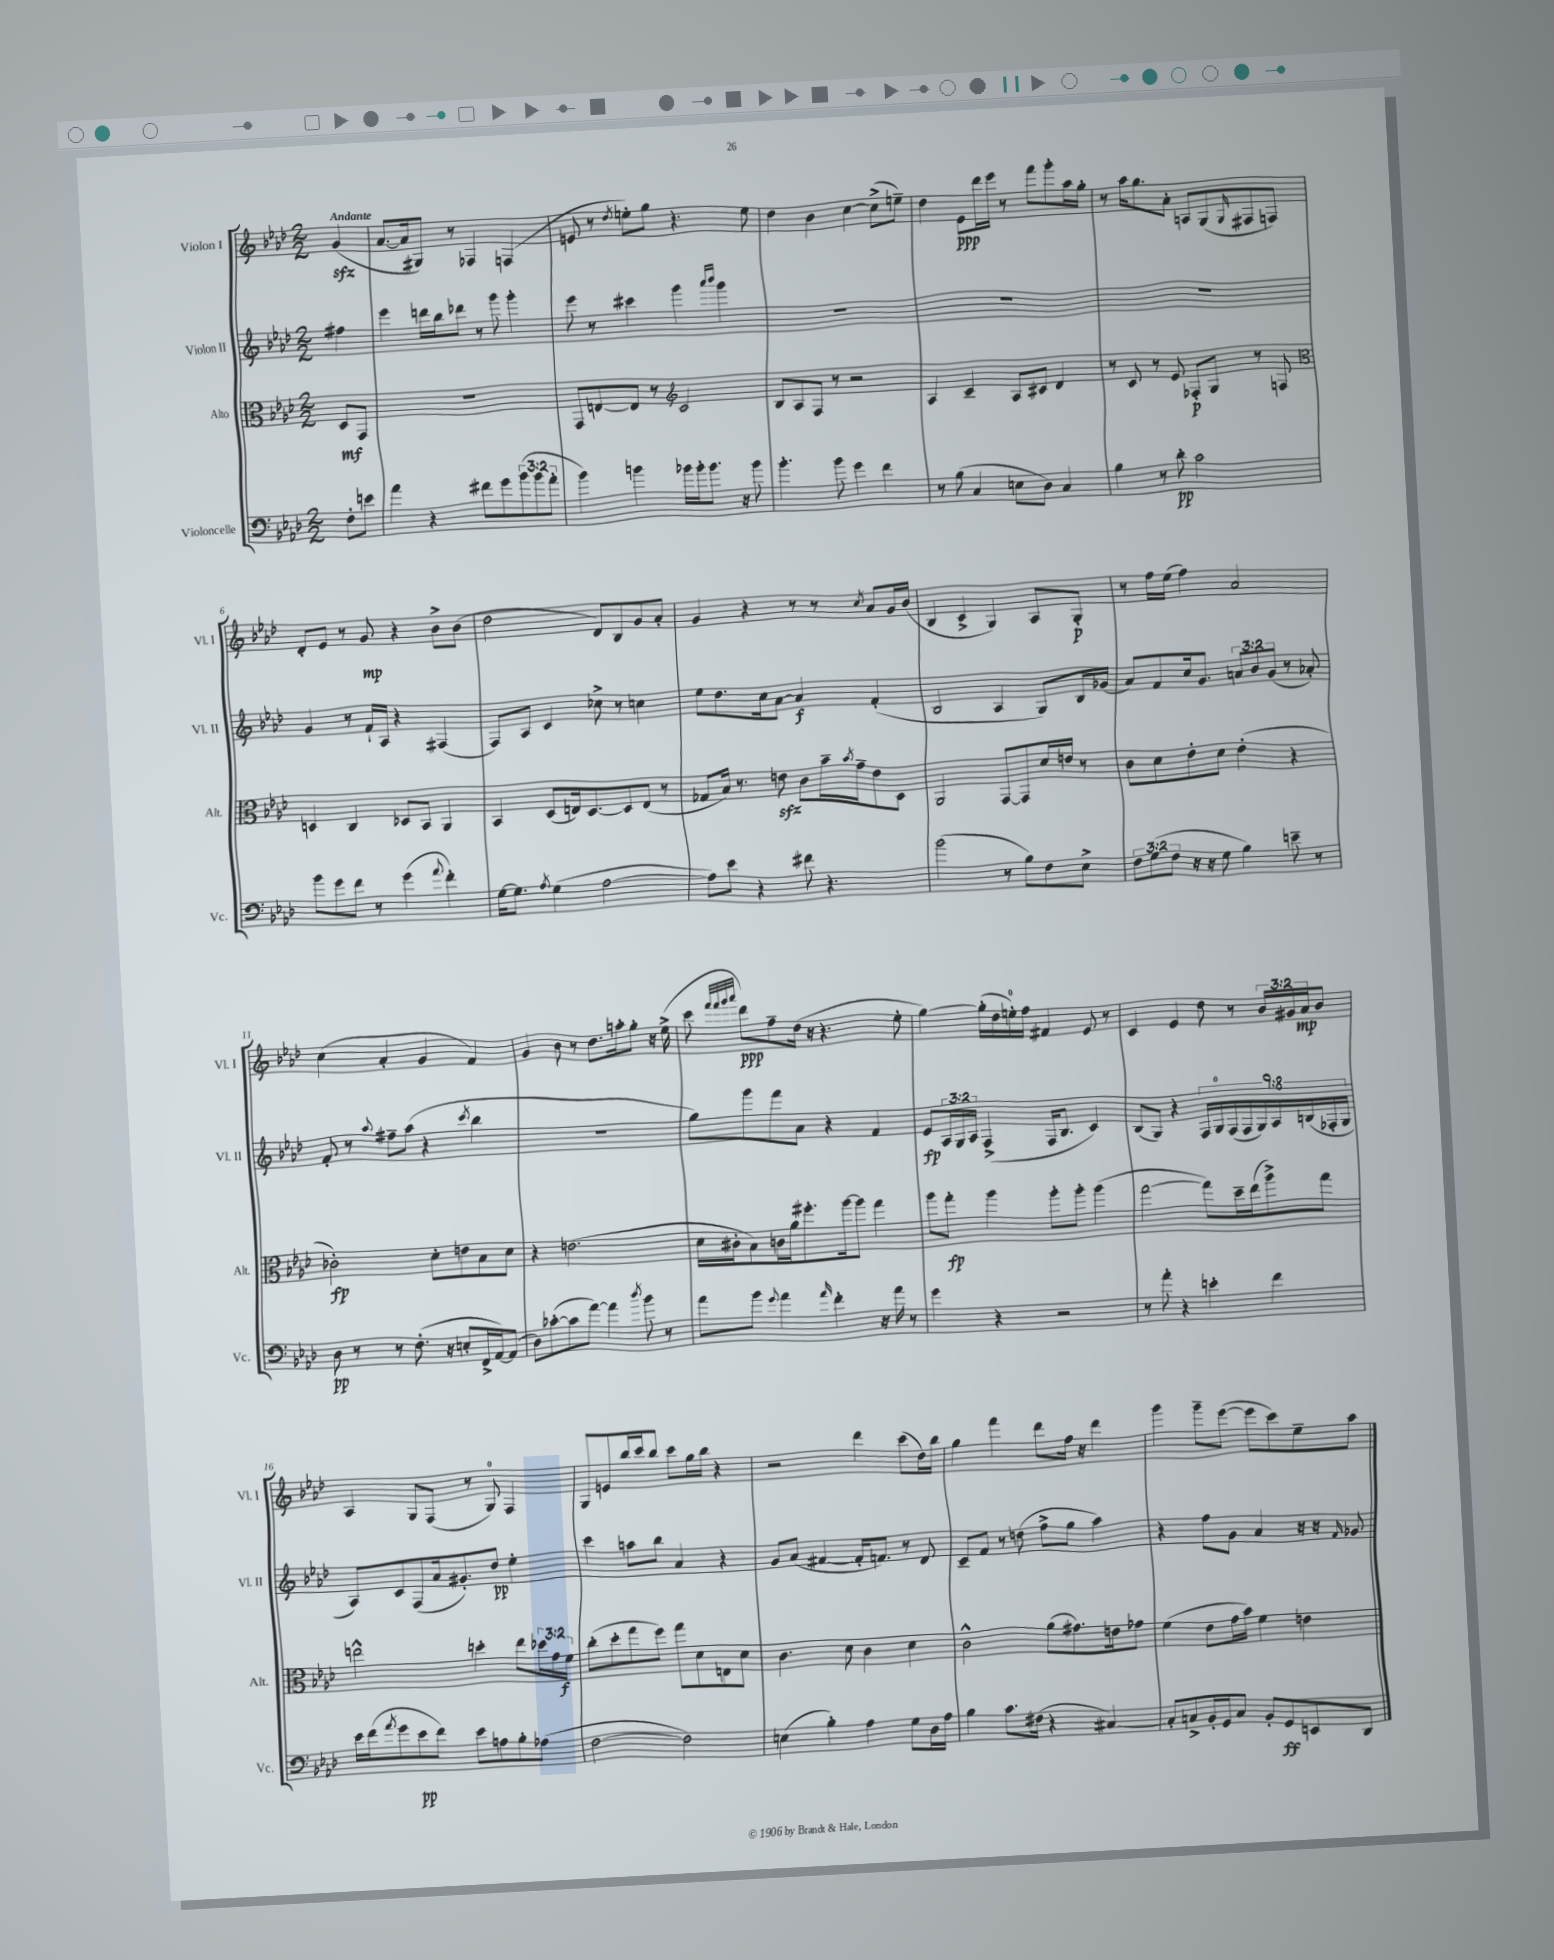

**kern	**kern	**kern	**kern
*staff4	*staff3	*staff2	*staff1
*clefF4	*clefC3	*clefG2	*clefG2
*k[b-e-a-d-]	*k[b-e-a-d-]	*k[b-e-a-d-]	*k[b-e-a-d-]
*M2/2	*M2/2	*M2/2	*M2/2
8F'	8D-	4ff#	(4g
8e	8GG	.	.
=	=	=	=
4a-	1r	4eee-	[8.a-
.	.	.	16a-]
4r	.	16ddd	8G#)
.	.	16bb-	.
.	.	8ddd-	8r
8f#	.	8r	4F-
8g	.	8ggg	.
(12b-	.	4ggg'	(4F
12b-	.	.	.
12a-'	.	.	.
=	=	=	=
4b-)	8GG	8eee-	8e
.	[8E	8r	8r
.	.	.	8qdd-
4b	8E]	4ccc#	8ee')
.	8r	.	8gg
*	*clefG2	*	*
16b-	2c	4ggg	4.r
16b-'	.	.	.
8.b-	.	.	.
.	.	16qqaaa-	.
.	.	16qqbbb-	.
.	.	4ggg	.
16r	.	.	.
8b-	.	.	8ee
=	=	=	=
4.b-'	8B-	1r	4dd-
.	8A-	.	.
.	8F	.	4b-
8b-	8r	.	.
4g	2r	.	[4cc
4f	.	.	(8cc^]
.	.	.	8ee~)
=	=	=	=
8r	4A-	1r	4dd-
(8B-	.	.	.
4C	4c~	.	8e-
.	.	.	16ddd-
.	.	.	16eee-
8E	8A-	.	8r
8D-)	8c#	.	8fff
4C	4d-	.	8ggg'
.	.	.	16aa-
.	.	.	16gg'
=	=	=	=
4B-	8r	1r	8r
.	8c	.	16aa-
.	.	.	8.gg
8r	8r	.	.
8d-'	8e-	.	8a-'
2c	8F-'	.	8A
.	8G	.	(8G
.	.	.	16qqG
.	8r	.	8F#
.	8F	.	8F)
=	=	=	=
*	*clefC3	*	*
8b-	4D	4g	8d-'
8g	.	.	8e-
8f	4C	8r	8r
8r	.	16f`	8g
.	.	16A-	.
(4g	8D-	4r	4r
.	8BB-	.	.
8qqa-	.	.	.
4f')	4AA-	(4F#	8b-^
.	.	.	(8b-
=	=	=	=
[16G	4BB-	8F)	2dd-
8.G]	.	.	.
.	.	8A-	.
8qA-	.	.	.
(4G	(8D-	4c	.
.	16E)	.	.
.	[8.D-	.	.
[2A-	.	8cc-^	8d-)
.	8D-]	8r	8B-
.	(8E	4cc	8g
.	8r	.	8a-'
=	=	=	=
8A-])	8G-	8ee-	4g
8e-	16B-)	8.dd-	.
.	8.r	.	.
4r	.	.	4r
.	.	16cc	.
.	8e	[8a-	.
8f#	8c	4a-]	8r
4.r	16b-~	.	8r
.	8qb-	.	.
.	16g~	.	.
.	.	.	8qcc
.	8e	(4f'	8a-
.	8D-	.	16g
.	.	.	(16b-
=	=	=	=
(2b-	2AA-	2B-	4B-
.	.	.	4c^
8r	[8GG	4A-	4G)
8B-)	8GG]	.	.
8F	16d-	8G)	8A-
.	16e	.	.
8E-^	8r	16B-	8G'
.	.	(16g-	.
=	=	=	=
12F	8c	8a-)	8r
(12G	.	.	.
.	8d-	8f	16ff
12F	.	.	.
.	.	.	(16ee-
16r	8e-'	16cc	4ff)
16r	.	8.g	.
8G	8d-	.	.
4B-)	(4e-'	12a	2a-
.	.	12b-	.
.	.	(12g	.
8e~	4r	8r	.
8r	.	8a-')	.
=	=	=	=
8D-	2c-')	8f'	(4cc
8r	.	8r	.
.	.	8qqaa-	.
8r	.	8ff#~	4a-'
(8.F'	.	(8aa-	.
.	8d-'	4r	4g
16r	.	.	.
8E'	8e	.	.
.	.	8qccc	.
16FF^	8B-	4bb-	4f)
[16AA-)	.	.	.
(8AA-]	8d-	.	.
=	=	=	=
8D-)	4r	1r	4g
([8c-'	.	.	.
8c-]	(2.e	.	8b-
[8a-)	.	.	8r
4a-]	.	.	8.dd-
.	.	.	16aa'
8qdd-	.	.	.
8b-	.	.	8gg'
8r	.	.	16r
.	.	.	(16ee-^
=	=	=	=
8a-	16d-	8gg)	8ccc
.	16c#'	.	.
.	.	.	32qqfff
.	.	.	32qqfff
.	.	.	32qqggg
.	.	.	32qqaaa-
8b-	8B-)	8ggg	8ddd-)
8qqg	.	.	.
4a-	16c	8fff	8ff~
.	16a-	.	.
.	8.ff#'	8a-	(16dd-
.	.	.	16r
16qqa-	.	.	.
4f'	.	4r	4.r
.	[16aa-	.	.
.	8aa-]	.	.
16r	4gg	4f	.
16a-	.	.	.
8r	.	.	8ee-'
=	=	=	=
4g	8aa-	8e-	[4gg)
.	8gg'	24A-	.
.	.	24G	.
.	.	24A-	.
4r	4aa-	(4F^	(16gg']
.	.	.	16dd-
.	.	.	16ee')
.	.	.	16ff
2r	8aa-'	16F	4f#
.	.	8.B-	.
.	8aa-'	.	.
.	(4aa-	4c)	8e-
.	.	.	8r
=	=	=	=
8r	[2gg	(8B-	4c
8a-'	.	8G)	.
4r	.	4r	4e-
4e'	8gg])	18F	8dd-
.	.	18G	.
.	.	(18F	.
.	16dd-~	.	8r
.	.	18F	.
.	(16ee-	.	.
.	.	18G)	.
4f	8aa-^)	.	24b-
.	.	18A-	.
.	.	.	24g#
.	.	(18B	24a-
.	8gg	.	8b-
.	.	18F-'	.
.	.	18G	.
=	=	=	=
16e-	2ee^^	8A-)	4A-
(16f	.	.	.
8qa-	.	.	.
8g	.	8c	.
8e-	.	(8F	8G
8f)	.	16a-	(8F
.	.	8.g#')	.
8e-	4dd'	.	8r
8A	.	8dd-	8G)
8B-'	8ee	4ee-'	4F
(8A-	24dd-	.	.
.	24g	.	.
.	24f	.	.
=	=	=	=
[2F	(8cc'	4ccc	8G
.	8dd-'	.	8e
.	8gg	8aa	16bb-
.	.	.	16ccc
.	8ff)	8bb-	8bb-
2F])	8gg	4a-	8ccc
.	8d-	.	16gg
.	.	.	16bb-
.	8E	4r	4r
.	8d-	.	.
=	=	=	=
(4E	4.c	8g	2r
.	.	(8a-	.
4B-')	.	[4f#	.
.	8d-	.	.
4A-	4c	16f#']	4ddd-
.	.	8.f)	.
8G	4d-	8r	(8ccc
16D-	.	8d-	16dd-)
16A-	.	.	16bb-
=	=	=	=
4B-	2c^^	8c~	4gg
.	.	8f	.
8.c	.	8r	4fff
.	.	(8dd	.
(16F#	.	.	.
4r	(8a-	8ff^	8ddd-
.	8.g#)	8gg	16ff
.	.	.	16r
[4C#)	.	4aa-)	4ddd-
.	16e	.	.
.	8g-	.	.
=	=	=	=
8C#']	(4f	4r	4ggg
8C^	.	.	.
16BB-'	8e-	8ff	8ggg~
16GG	.	.	.
8C	16g	8g	([8eee-
.	16b-)	.	.
8BB-'	4f	4a-	8eee-]
8GG	.	.	8ccc)
8EE	4e	16r	8ee-~
.	.	16r	.
.	.	16qqf	.
8DD-	.	8g-	8aa-
==	==	==	==
*-	*-	*-	*-
